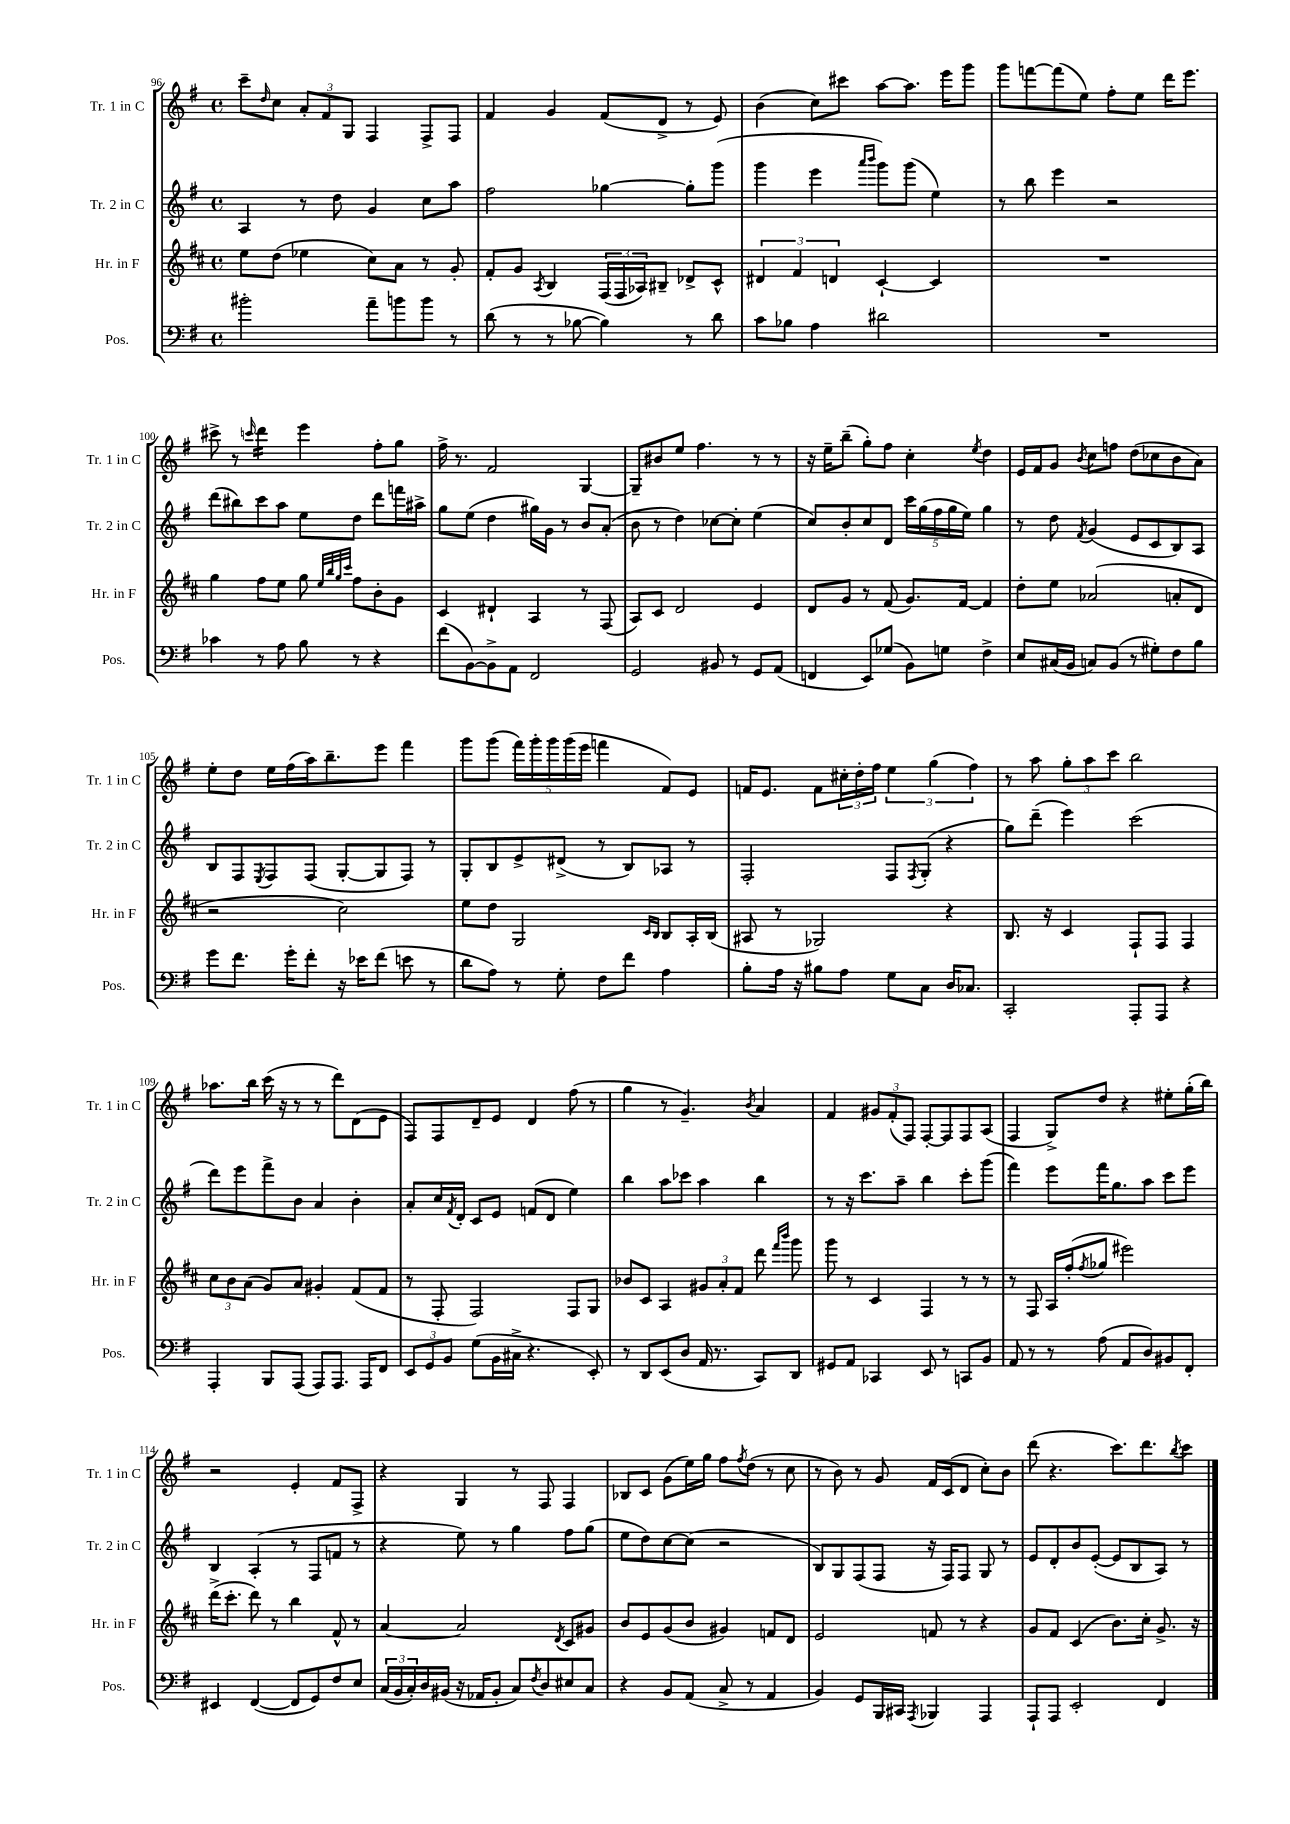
<<
\new StaffGroup <<
\new Staff = "s0" \with { instrumentName = "Tr. 1 in C" shortInstrumentName = "Tr. 1 in C" } {
    \clef treble \key g \major \defaultTimeSignature \time 4/4
    c'''8-- \grace { d''16 } c''8 \tuplet 3/2 { a'8-. fis'8 g8 } fis4 fis8-> fis8 |
    fis'4 g'4 fis'8( d'8-> r8 e'8) |
    b'4( c''8) cis'''8 a''8~ a''8. e'''16 g'''8 |
    g'''8 f'''8~ f'''8( e''8) fis''8-. e''8 d'''16 e'''8. |
    cis'''8-> r8 \grace { c'''16 } d'''4:16 e'''4 fis''8-. g''8 |
    fis''16-> r8. fis'2 g4~ |
    g8-- bis'8 e''8 fis''4. r8 r8 |
    r16 e''16-- b''8--( g''8-.) fis''8 c''4-. \acciaccatura { e''8 } d''4 |
    e'16 fis'16 g'8 \acciaccatura { b'8 } c''8 f''8 d''8( ces''8 b'8 a'8) |
    e''8-. d''8 e''16 fis''16( a''16) b''8.-- e'''8 fis'''4 |
    g'''8 g'''8( \tuplet 5/4 { fis'''16) g'''16-. g'''16 g'''16( e'''16 } f'''4 fis'8) e'8 |
    f'16 e'8. f'8 \tuplet 3/2 { cis''16-. d''16-. fis''16 } \tuplet 3/2 { e''4 g''4( fis''4) } |
    r8 a''8 \tuplet 3/2 { g''8-. a''8 c'''8 } b''2 |
    aes''8. b''16 c'''16( r16 r8 r8 d'''8) d'8( e'8 |
    fis8) fis8 d'8-- e'8 d'4 fis''8( r8 |
    g''4 r8 g'4.--) \acciaccatura { b'8 } a'4 |
    fis'4 \tuplet 3/2 { gis'8 fis'8-.( fis8) } fis8~-. fis8 fis8 a8( |
    fis4 g8->) d''8 r4 eis''8-. g''16-.( b''16) |
    r2 e'4-. fis'8 fis8-> |
    r4 g4 r8 fis8 fis4 |
    bes8 c'8 g'8( e''16) g''16 fis''8 \acciaccatura { fis''8 } d''8( r8 c''8 |
    r8 b'8) r8 g'8 fis'16 c'16( d'8 c''8-.) b'8 |
    d'''8( r4. c'''8.) d'''8. \acciaccatura { b''8 } c'''8 \bar "|." |
}
\new Staff = "s1" \with { instrumentName = "Tr. 2 in C" shortInstrumentName = "Tr. 2 in C" } {
    \clef treble \key g \major \defaultTimeSignature \time 4/4
    a4 r8 d''8 g'4 c''8 a''8 |
    fis''2 ges''4~ ges''8-. g'''8( |
    g'''4 e'''4 \grace { a'''16 b'''16 } g'''8) g'''8( e''4) |
    r8 b''8 e'''4 r2 |
    d'''8( bis''8) c'''8 a''8 e''8 d''8 d'''8 f'''16 ais''16-> |
    g''8 e''8( d''4 gis''16) g'16 r8 b'8 a'8-.( |
    b'8 r8 d''4) ces''8~ ces''8-. e''4( |
    c''8) b'8-. c''8 d'8 \tuplet 5/4 { c'''16 g''16( fis''16 g''16 e''16) } g''4 |
    r8 d''8 \acciaccatura { fis'8 } g'4( e'8 c'8 b8) a8 |
    b8 fis8 \acciaccatura { e8 } fis8 fis8( g8~-. g8 fis8) r8 |
    g8-. b8 e'8-> dis'8->( r8 b8) aes8 r8 |
    fis2-. fis8 \acciaccatura { fis8 } g8-.( r4 |
    g''8) d'''8--( e'''4) c'''2( |
    d'''8) e'''8 fis'''8-> b'8 a'4 b'4-. |
    a'8-. c''16 \acciaccatura { fis'8 } d'16-. c'8 e'8 f'8( d'8 e''4) |
    b''4 a''8 ces'''8 a''4 b''4 |
    r8 r16 c'''8. a''8-- b''4 c'''8-. g'''8( |
    fis'''4) e'''8 fis'''16 g''8. a''8 c'''8 e'''8 |
    b4 a4-.( r8 fis8 f'8 r8 |
    r4 e''8) r8 g''4 fis''8 g''8( |
    e''8 d''8) c''8~ c''8( r2 |
    b8) g8 fis8( fis8 r16 fis16) fis8 g8 r8 |
    e'8 d'8-. b'8 e'8~-.( e'8 b8 a8) r8 \bar "|." |
}
\new Staff = "s2" \with { instrumentName = "Hr. in F" shortInstrumentName = "Hr. in F" } {
    \clef treble \key d \major \defaultTimeSignature \time 4/4
    e''8 d''8( ees''4 cis''8) a'8 r8 g'8-. |
    fis'8-. g'8 \acciaccatura { a8 } b4 \tuplet 3/2 { fis16( fis16 aes16) } bis8-- des'8-> cis'8-^ |
    \tuplet 3/2 { dis'4 fis'4 d'4 } cis'4~-! cis'4 |
    R1 |
    g''4 fis''8 e''8 g''8 \grace { e''32 b''32 g''32 cis'''32 } fis''8 b'8-. g'8 |
    cis'4 dis'4-! a4 r8 fis8( |
    a8) cis'8 d'2 e'4 |
    d'8 g'8 r8 fis'8( g'8.) fis'16~ fis'4 |
    d''8-. e''8 aes'2( a'8-. d'8 |
    r2 cis''2) |
    e''8 d''8 g2 \grace { cis'16 b16 } b8 a16-. b16( |
    ais8 r8 ges2) r4 |
    b8. r16 cis'4 fis8-! fis8 fis4 |
    \tuplet 3/2 { cis''8 b'8 a'8( } g'8) a'8 gis'4-. fis'8( fis'8 |
    r8 fis8-. fis2) fis8 g8 |
    bes'8 cis'8 a4 \tuplet 3/2 { gis'8 a'8-. fis'8 } d'''8 \grace { fis'''16 b'''16 } g'''8 |
    g'''8 r8 cis'4 fis4 r8 r8 |
    r8 fis8 a16 fis''16-.( \acciaccatura { fis''8 } ges''8 eis'''2) |
    d'''16->( cis'''8.-. d'''8) r8 b''4 fis'8-^ r8 |
    a'4~ a'2 \acciaccatura { d'8 } cis'8 gis'8 |
    b'8 e'8 g'8( b'8 gis'4) f'8 d'8 |
    e'2 f'8 r8 r4 |
    g'8 fis'8 cis'4( b'8.) cis''16-. g'8.-> r16 \bar "|." |
}
\new Staff = "s3" \with { instrumentName = "Pos." shortInstrumentName = "Pos." } {
    \clef bass \key g \major \defaultTimeSignature \time 4/4
    bis'2-. a'8-- b'8 b'8 r8 |
    d'8( r8 r8 bes8~ bes4) r8 d'8 |
    c'8 bes8 a4 dis'2 |
    R1 |
    ces'4 r8 a8 b8 r8 r4 |
    fis'8( b,8~) b,8-> a,8 fis,2 |
    g,2 bis,8 r8 g,8 a,8( |
    f,4 e,8) ges8( b,8) g8 fis4-> |
    e8 cis16( b,16 c8) b,8( r8 gis8-.) fis8 b8 |
    g'8 fis'8. g'16-. fis'8-. r16 ees'16 fis'8( e'8 r8 |
    d'8 a8) r8 g8-. fis8 fis'8 a4 |
    b8-. a16 r16 bis8 a8 g8 c8 d16 ces8. |
    c,2-. a,,8-. a,,8 r4 |
    a,,4-. b,,8 a,,8( a,,8) a,,8. a,,16 fis,8 |
    \tuplet 3/2 { e,8 g,8 b,8 } g8( b,16 cis16-> r4. e,8-.) |
    r8 d,8 e,8( d8 a,16 r8. c,8) d,8 |
    gis,8 a,8 ces,4 e,8 r8 c,8 b,8 |
    a,8 r8 r8 a8( a,8 d8) bis,8 fis,8-. |
    eis,4 fis,4~( fis,8 g,8) fis8 e8 |
    \tuplet 3/2 { c16( b,16 c16-.) } d16 bis,16( r16 aes,16 bis,8-. c8) \acciaccatura { fis8 } d8 eis8 c8 |
    r4 b,8 a,8( c8-> r8 a,4 |
    b,4) g,8 b,,16 cis,16 \acciaccatura { a,,8 } bes,,4 a,,4 |
    a,,8-! a,,8 e,2-. fis,4 \bar "|." |
}
>>
>>
\layout { \context { \Score currentBarNumber = #96 } }
